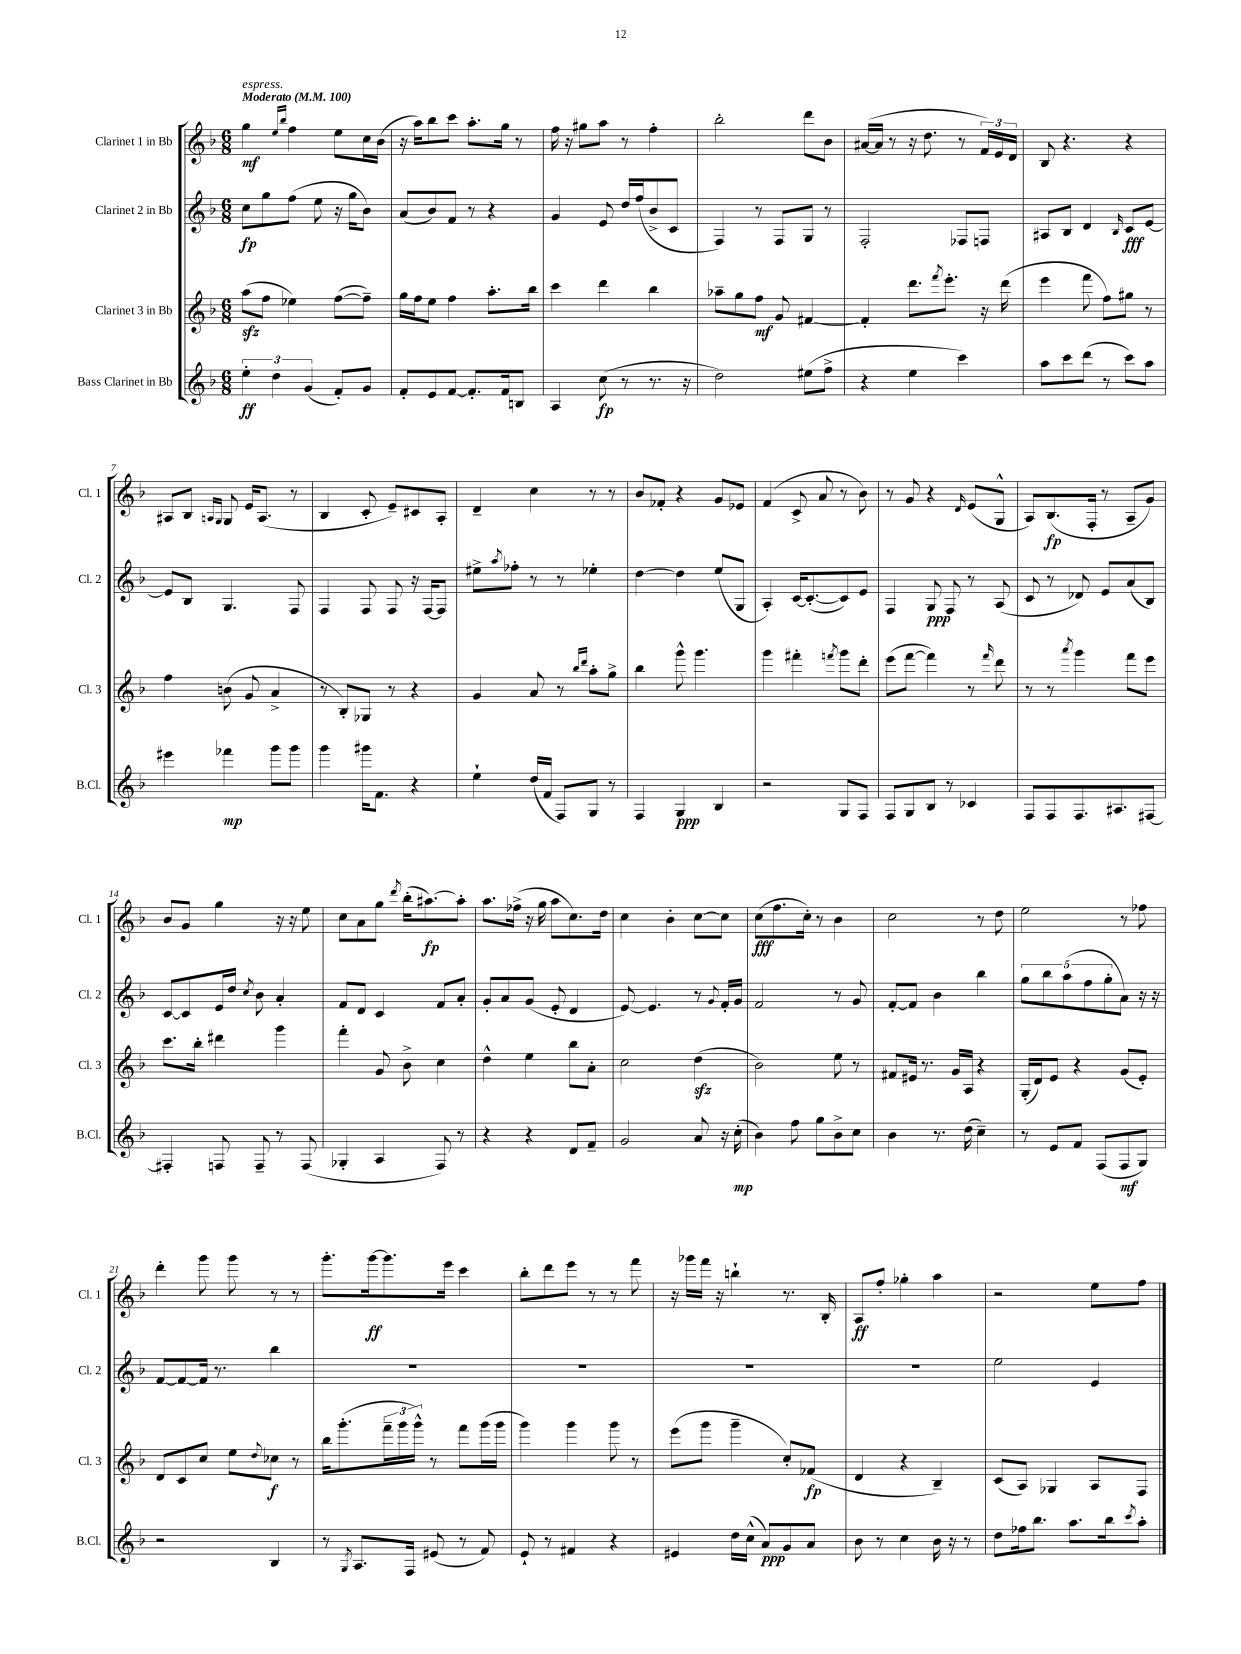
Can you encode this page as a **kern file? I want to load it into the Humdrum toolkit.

**kern	**kern	**kern	**kern
*staff4	*staff3	*staff2	*staff1
*clefG2	*clefG2	*clefG2	*clefG2
*k[b-]	*k[b-]	*k[b-]	*k[b-]
*M6/8	*M6/8	*M6/8	*M6/8
*MM100	*MM100	*MM100	*MM100
6ee'	(8aa	8cc	4gg
.	8ff	8gg	.
6dd	.	.	.
.	.	.	16qqee
.	.	.	16qqbb-
.	4ee-)	(8ff	4ff
(6g	.	.	.
.	.	8ee	.
8f')	([8ff	16r	8ee
.	.	16gg	.
8g	8ff~])	8b-)	16cc
.	.	.	(16b-
=	=	=	=
8f'	16gg	(8a	16r
.	16ff	.	16aa)
8e	8ee	8b-)	8bb-
[8f	4ff	8f	8ccc
8.f']	.	8r	8.aa'
.	8.aa'	4r	.
16f	.	.	16gg
8B	.	.	8r
.	16bb-	.	.
=	=	=	=
4A	4ccc	4g	16ff
.	.	.	16r
.	.	.	8gg#
(8cc	4ddd	8e	8aa
8r	.	16dd	8r
.	.	(16ff	.
8.r	4bb-	8b-^	4ff'
.	.	8c	.
16r	.	.	.
=	=	=	=
2dd)	8aa-~	4F)	2bb-'
.	8gg	.	.
.	8ff	8r	.
.	8g	8F	.
(8ee#	[4f#	8G	8ddd
8ff^	.	8r	8b-
=	=	=	=
4r	4f#']	2F'	([16a#
.	.	.	16a#]
.	.	.	8r
4ee	8.ddd	.	16r
.	.	.	8.dd
.	8qfff	.	.
.	8.eee'	.	.
4ccc)	.	8F-	8r
.	16r	8F	24f)
.	.	.	24e
.	(16ddd	.	.
.	.	.	24d
=	=	=	=
8aa	4eee	8A#	8B-
8ccc	.	8B-	4.r
(8ddd	8fff	4d	.
8r	8ff)	.	.
.	.	16qqB-	.
8ccc)	8gg#	8c	4r
8aa	8r	[8e	.
=	=	=	=
4eee#	4ff	8e]	8A#
.	.	8B-	8B-
.	.	.	16qqA
.	.	.	16qqG
4fff-	(8b	4.G	8G
.	8g	.	16e
.	.	.	(8.A
8ggg	4a^	.	.
8ggg	.	8F	8r
=	=	=	=
4ggg	8r	4F	4B-
.	8B-')	.	.
16ggg#	8G-	8F	8c'
8.f	.	.	.
.	8r	8F	8e~)
4r	4r	16r	8c#
.	.	[16F	.
.	.	8F]	8A'
=	=	=	=
4ee`	4g	8ee#^	4d~
.	.	8qaa	.
.	.	8ff-'	.
(16dd	8a	8r	4cc
16f	.	.	.
8F)	8r	8r	.
.	16qqbb-	.	.
.	16qqddd	.	.
8G	8aa'	4ee-'	8r
8r	8gg^	.	8r
=	=	=	=
4F	4bb-	[4dd	8b-
.	.	.	8f-'
4G	8ggg^^	4dd]	4r
.	4.ggg	.	.
4B-	.	(8ee	8g
.	.	8G	8e-
=	=	=	=
2r	4ggg	4A')	(4f
.	4fff#'	[16c	8c^
.	.	(8.c'_	.
.	.	.	8a
.	8qfff	.	.
8G	8ggg	8c])	8r
8F	8ddd'	8e	8b-)
=	=	=	=
8F	(8eee	4F	8r
8G	[8fff	.	8g
8B-	4fff])	8G	4r
8r	.	8F	.
.	.	.	16qqd
4c-	8r	8r	(8e
.	16qqfff	.	.
.	8ddd	(8A	8G^^
=	=	=	=
8F	8r	8c	8A)
8F	8r	8r	(8.B-
.	8qaaa	.	.
8.F	4ggg	8d-)	.
.	.	.	16F'
.	.	8e	8r
8.A#	.	.	.
.	8fff	(8a	8A~
[8F#	8eee	8B-)	8g)
=	=	=	=
4F#']	8.ccc	[8c	8b-
.	.	8c]	8g
.	16bb-'	.	.
8F	4ddd#	16e	4gg
.	.	16dd	.
.	.	8qcc	.
8F~	.	8b-	.
8r	4ggg	4a'	16r
.	.	.	16r
(8F	.	.	8ee
=	=	=	=
4G-'	4fff'	8f	8cc
.	.	8d	8a
4A	8g	4c	8gg
.	.	.	8qddd
.	8b-^	.	(16bb-'
.	.	.	[8.aa#)
8F)	4cc	8f	.
8r	.	8a'	8aa#']
=	=	=	=
4r	4dd^^	8g'	8.aa
.	.	8a	.
.	.	.	(16ff-^
4r	4ee	(8g	16r
.	.	.	16gg
.	.	8e'	8aa
8d	8bb-	4d	8.cc)
8f~	8a'	.	.
.	.	.	16dd
=	=	=	=
2g	2cc	[8e)	4cc
.	.	4.e]	.
.	.	.	4b-'
8a	(4dd	8r	[8cc
.	.	8qqg	.
16r	.	16f'	8cc]
(16cc'	.	16g	.
=	=	=	=
4b-)	2b-)	2f	(8cc
.	.	.	8.ff
8ff	.	.	.
.	.	.	16cc')
8gg	.	.	8r
8b-^	8ee	8r	4b-
8cc	8r	8g	.
=	=	=	=
4b-	8f#	[8f'	2cc
.	16e#	8f]	.
.	8.r	.	.
8.r	.	4b-	.
.	16g	.	.
(16dd	16A	.	.
4cc~)	4r	4bb-	8r
.	.	.	8dd
=	=	=	=
8r	(16G'	10gg	2ee
.	16d)	.	.
.	.	10bb-	.
8e	8e	.	.
.	.	(10aa	.
8f	4r	.	.
.	.	10ff	.
(8F	.	.	.
.	.	10gg'	.
8F	(8g	8a)	8r
8G)	8e')	16r	8ff-
.	.	16r	.
=	=	=	=
2r	8d	[8f	4ddd'
.	8c	8f_	.
.	8cc	16f]	8ggg
.	.	8.r	.
.	8ee	.	8ggg
.	8qqdd	.	.
4B-	8cc-	4bb-	8r
.	8r	.	8r
=	=	=	=
8r	16bb-	2.r	8.ggg'
.	(8.ggg'	.	.
8qG	.	.	.
8.A	.	.	.
.	.	.	[16ggg
.	24fff~	.	8.ggg]
.	24ggg	.	.
16F	.	.	.
.	24ggg^^)	.	.
(8e#	8r	.	.
.	.	.	16eee
8r	8fff	.	4ccc
8f)	(16ggg	.	.
.	16ggg	.	.
=	=	=	=
8e`	4ggg)	2.r	8bb-'
8r	.	.	8ddd
4f#	4ggg	.	8eee
.	.	.	8r
4r	8ggg	.	8r
.	8r	.	8fff
=	=	=	=
4e#	(8eee	2.r	16r
.	.	.	16ggg-
.	8ggg	.	16fff
.	.	.	16r
16dd	4ggg~	.	4bb`
(16cc^^	.	.	.
8a)	.	.	.
8g	8cc')	.	8.r
8a	(8f-	.	.
.	.	.	16B-'
=	=	=	=
8b-	4d	2.r	8A
8r	.	.	8ff'
4cc	4r	.	4gg-'
16b-	4B-~)	.	4aa
16r	.	.	.
8r	.	.	.
=	=	=	=
8dd	(8c	2ee	2r
16ff-	8A)	.	.
8.bb-	.	.	.
.	4G-	.	.
8.aa	.	.	.
.	8A	4e	8ee
16bb-	.	.	.
8qccc	.	.	.
8aa'	8F	.	8ff
==	==	==	==
*-	*-	*-	*-
